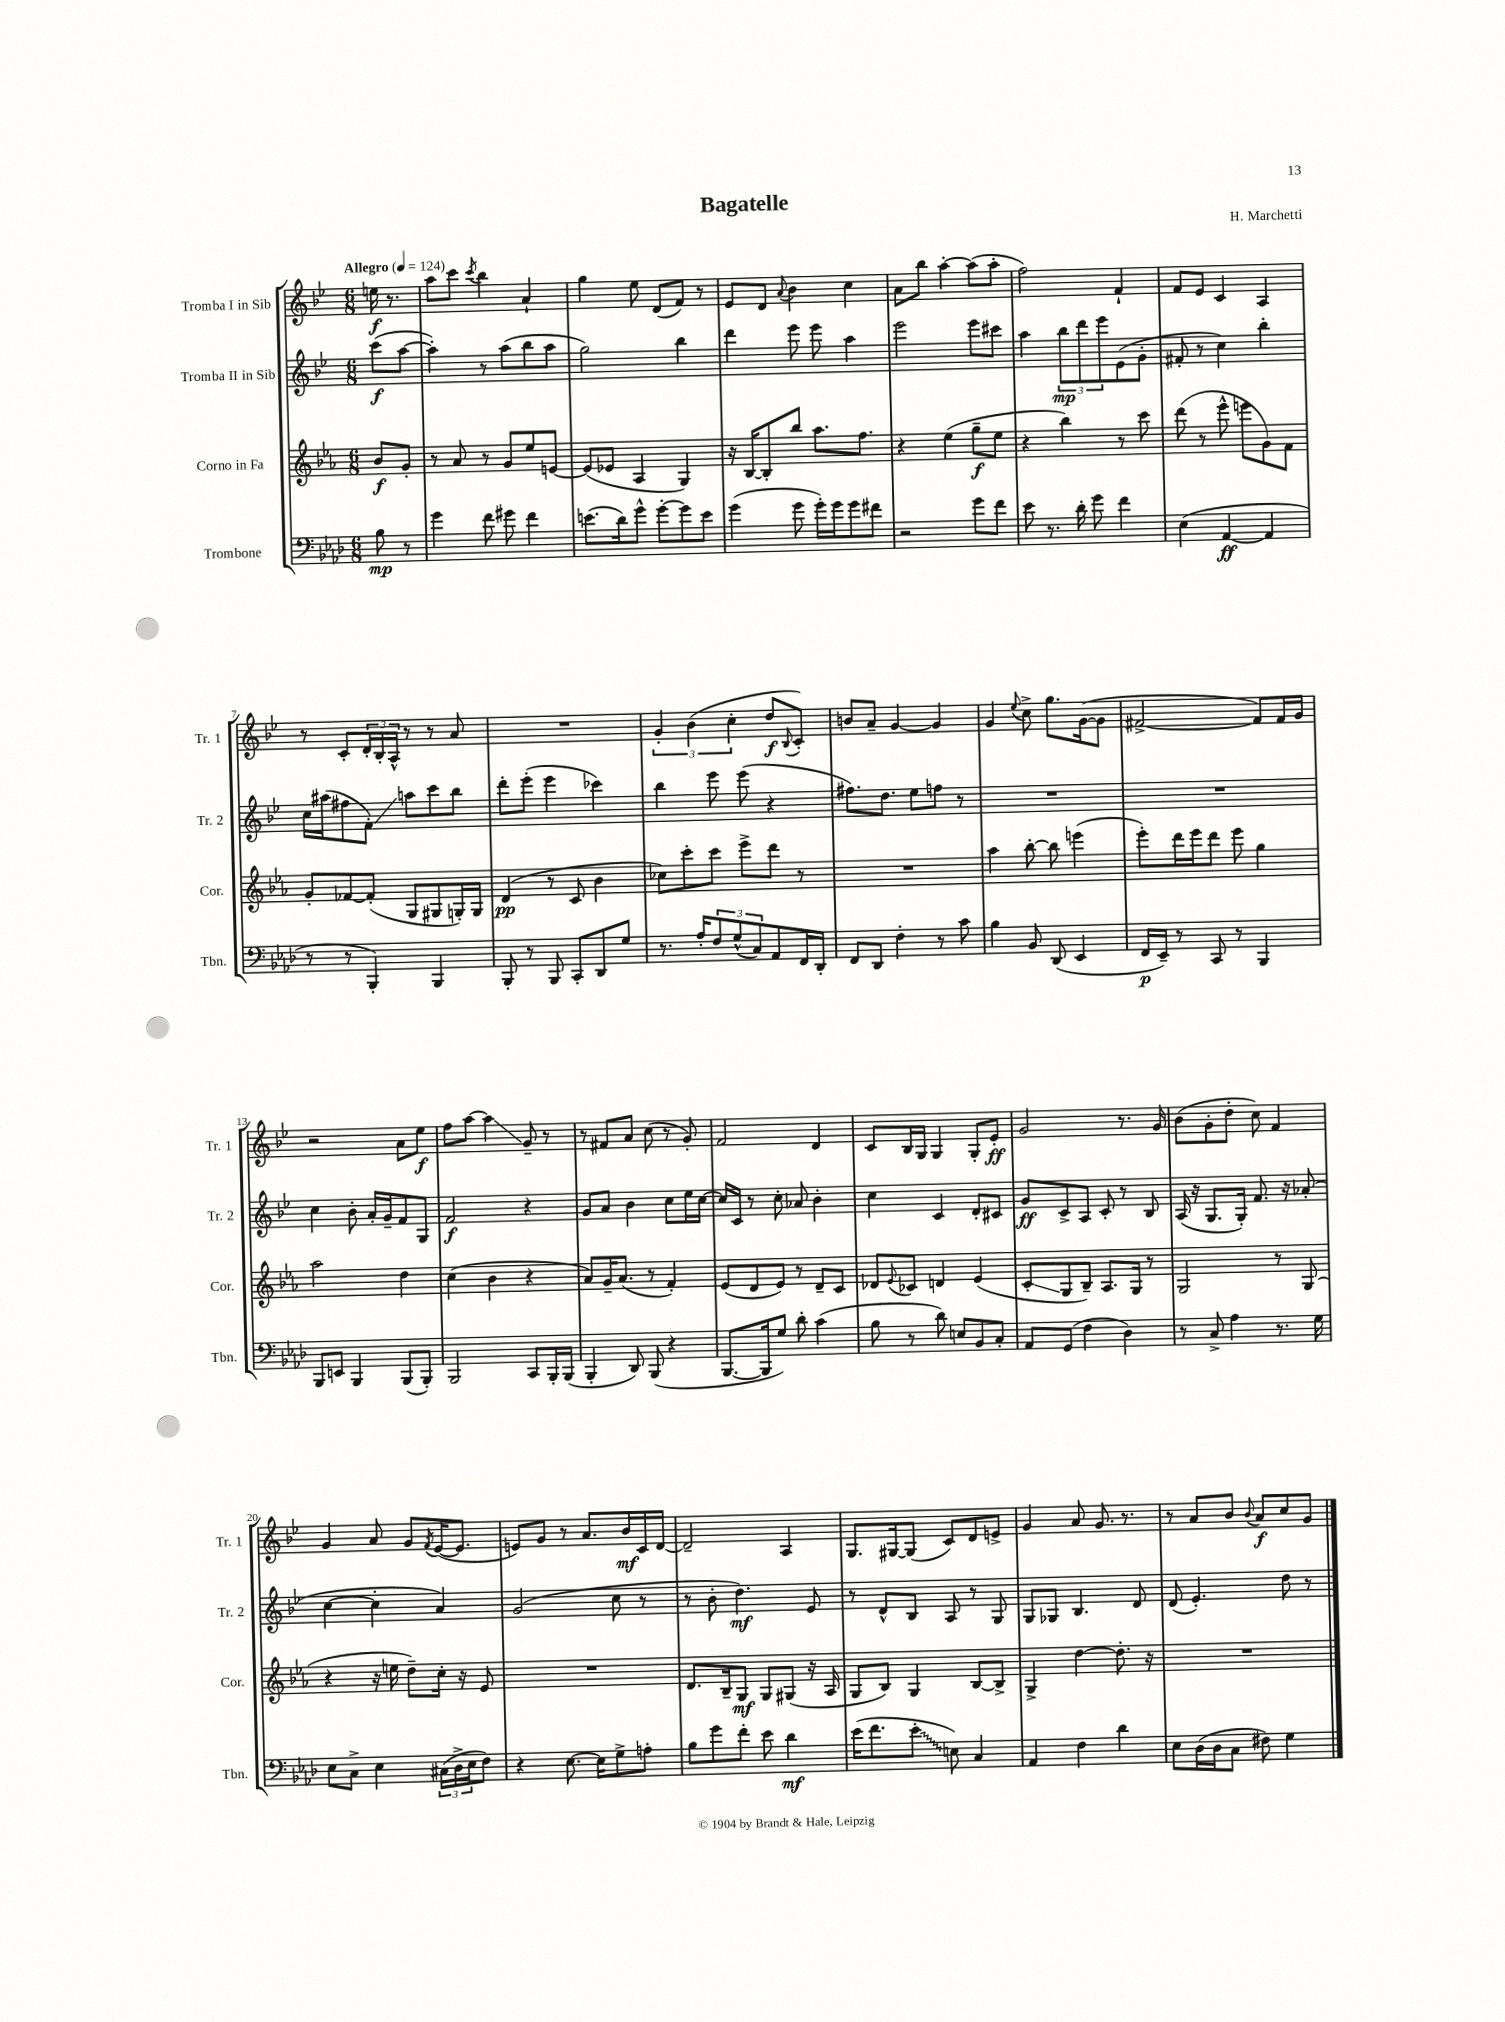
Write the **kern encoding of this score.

**kern	**kern	**kern	**kern
*staff4	*staff3	*staff2	*staff1
*clefF4	*clefG2	*clefG2	*clefG2
*k[b-e-a-d-]	*k[b-e-a-]	*k[b-e-]	*k[b-e-]
*M6/8	*M6/8	*M6/8	*M6/8
*MM124	*MM124	*MM124	*MM124
8B-	8b-	(8ccc	16ee
.	.	.	8.r
8r	8g'	[8aa	.
=	=	=	=
4g	8r	4aa'])	8aa
.	8a-	.	8ccc
.	.	.	8qccc
8f	8r	8r	4bb-
8g#	8g	(8aa	.
4f	8ee-	8bb-	4a`
.	[8e	8aa	.
=	=	=	=
(8.e	(8e]	2gg)	4gg
.	8e-	.	.
16d-)	.	.	.
8g^^	4A-	.	8ee-
[8g'	.	.	(8d
8g]	4G)	4bb-	8f)
8e	.	.	8r
=	=	=	=
(4g	16r	4ddd	8e-
.	[16B-	.	.
.	8B-']	.	8d
.	.	.	8qqa
8g	8bb-	8eee-	4b-
16g')	8.aa-	8eee-	.
16g	.	.	.
8g	.	4aa	4cc
.	8.ff	.	.
8f#	.	.	.
=	=	=	=
2r	4r	2eee-	8a
.	.	.	8bb-
.	(4ee-	.	[4aa'
8g	8gg~	8eee-	(8aa]
8f	8ee-	8ccc#	8aa'
=	=	=	=
8e-	4r	4aa	2ff)
8.r	.	.	.
.	4bb-)	12bb-	.
16d-'	.	.	.
.	.	12ddd	.
8g	.	.	.
.	.	12eee-	.
4f	8r	(8e-	4f`
.	8ccc	8g'	.
=	=	=	=
(4E-	(8ddd	8f#'	8f
.	8r	8r	8e-
[4AA-	8eee-^^	4cc)	4c
.	8eee	.	.
4AA-]	8g)	4bb-'	4A
.	8f	.	.
=	=	=	=
8r	8g'	16cc	8r
.	.	(16aa#	.
8r	[8f-	8ff#	8c'
4BBB-')	(8f-']	8f')	24d'
.	.	.	24B-'
.	.	.	24A^^
.	8G	8aa	8r
4BBB-	8G#	8ccc	8r
.	16G')	8bb-	8a
.	16G	.	.
=	=	=	=
8BBB-'	(4d	8ddd'	2.r
8r	.	(8eee-'	.
8BBB-	8r	4eee-	.
8CC'	8c	.	.
8DD-	4b-	4ccc-)	.
8G	.	.	.
=	=	=	=
8.r	8cc-)	4bb-	6g'
.	8ccc'	.	.
.	.	.	(6b-
16A-'	.	.	.
12F	8ccc	8eee-	.
(12G^^	.	.	6cc'
.	8eee-^	(8eee-	.
12C)	.	.	.
8AA-	8ddd	4r	8dd
.	.	.	8qqB-
16FF	8r	.	8c')
16DD-'	.	.	.
=	=	=	=
8FF	2.r	8.ff#)	8b
8DD-	.	.	8a~
.	.	8.dd	.
4F'	.	.	[4g
.	.	8ee-	.
8r	.	8ff	4g]
8c	.	8r	.
=	=	=	=
4B-	4aa-	2.r	4g
.	.	.	8qqee-
8BB-	[8bb-'	.	8cc^
(8DD-	8bb-]	.	8.gg
4EE-	(4eee	.	.
.	.	.	([16g
.	.	.	8g]
=	=	=	=
16FF	8eee-')	2.r	[2f#^
16EE-~)	.	.	.
8r	16ddd	.	.
.	16eee-	.	.
8CC	8ddd	.	.
8r	8eee-	.	.
4BBB-	4gg	.	8f#])
.	.	.	16f#
.	.	.	16g
=	=	=	=
8BBB-	2aa-	4cc	2r
8EE	.	.	.
4BBB-	.	8b-'	.
.	.	16a'	.
.	.	16g~	.
(8BBB-	4dd	8f	8a
8BBB-')	.	8G	8ee-
=	=	=	=
2BBB-	(4cc	2f	8ff
.	.	.	[8aa
.	4b-	.	4aa]
8CC	4r	4r	8g~
16BBB-'	.	.	8r
(16BBB-	.	.	.
=	=	=	=
4BBB-'	8a-)	8g	8r
.	16g~	8a	8f#
.	(8.a-	.	.
8DD-)	.	4b-	8a
(8BBB-	8r	.	(8cc
4r	4f')	8cc	8r
.	.	16ee-	8g')
.	.	[16cc	.
=	=	=	=
[8.BBB-	(8e-	16cc]	2f
.	.	16c	.
.	8d	8r	.
16BBB-]	.	.	.
8G)	8e-)	8cc'	.
8d-'	8r	8a-	.
(4c	8d~	4b-'	4d
.	8c	.	.
=	=	=	=
8B-	8d-	4cc	8c
.	8qqe-	.	.
8r	8c-	.	16B-
.	.	.	16G
8d-)	4d	4c	4G
8E	.	.	.
8BB-	(4e-	8d'	8G'
8C'	.	8c#	8e-'
=	=	=	=
8AA-	8c'	8g	2g
(8GG	8G	8c^	.
4F	8B-~)	8A	.
.	8.A-	8c'	.
4D-)	.	8r	8.r
.	16G	.	.
.	8r	8B-	.
.	.	.	16g
=	=	=	=
8r	2G	(16A	(8b-
.	.	16r	.
8C^	.	8.G	8g'
4A-	.	.	8dd'
.	.	16G')	.
.	.	8.f	8cc)
8.r	8r	.	4f
.	.	16r	.
.	(8G	(8a-'	.
16G	.	.	.
=	=	=	=
8E-	4r	[4cc	4g
8C^	.	.	.
4E-	16r	4cc']	8a
.	16ee	.	.
.	8dd~)	.	8g
.	.	.	8qf
(24C#	16cc'	4a)	([16e-
24D-^	.	.	.
.	16r	.	8.e-]
24E-	.	.	.
8F)	8e-	.	.
=	=	=	=
4r	2.r	(2g	8e)
.	.	.	8g
[8.E-	.	.	8r
.	.	.	8.a
16E-]	.	.	.
8G^	.	8cc	.
.	.	.	16b-
8A'	.	8r	16c
.	.	.	[16d
=	=	=	=
8B-	8.d	8r	2d~]
8g	.	8b-'	.
.	16B-~	.	.
8f'	8G	4.dd)	.
8e-	8G	.	.
4d-	(8G#	.	4A
.	16r	8e-	.
.	16A-	.	.
=	=	=	=
(16e-	8G	8r	8.G
8.f	.	.	.
.	8B-)	8d^^	.
.	.	.	[16G#
8e-'	4G	8B-	(8G#]
8E)	.	8A	8c)
4C	[8B-	8r	8d
.	8B-^]	8G	8e^
=	=	=	=
4AA-	4G^	8G	4g
.	.	8G-	.
4F	[4dd	4.B-	8a
.	.	.	8.g
4d-	8.dd']	.	.
.	.	.	8.r
.	.	8d	.
.	16r	.	.
=	=	=	=
8E-	2.r	(8d	8r
(16D-	.	4.e-')	8a
16D-	.	.	.
8C	.	.	8b-
.	.	.	8qqb-
8F#)	.	.	8a
4G	.	8dd	8cc
.	.	8r	8g
==	==	==	==
*-	*-	*-	*-
